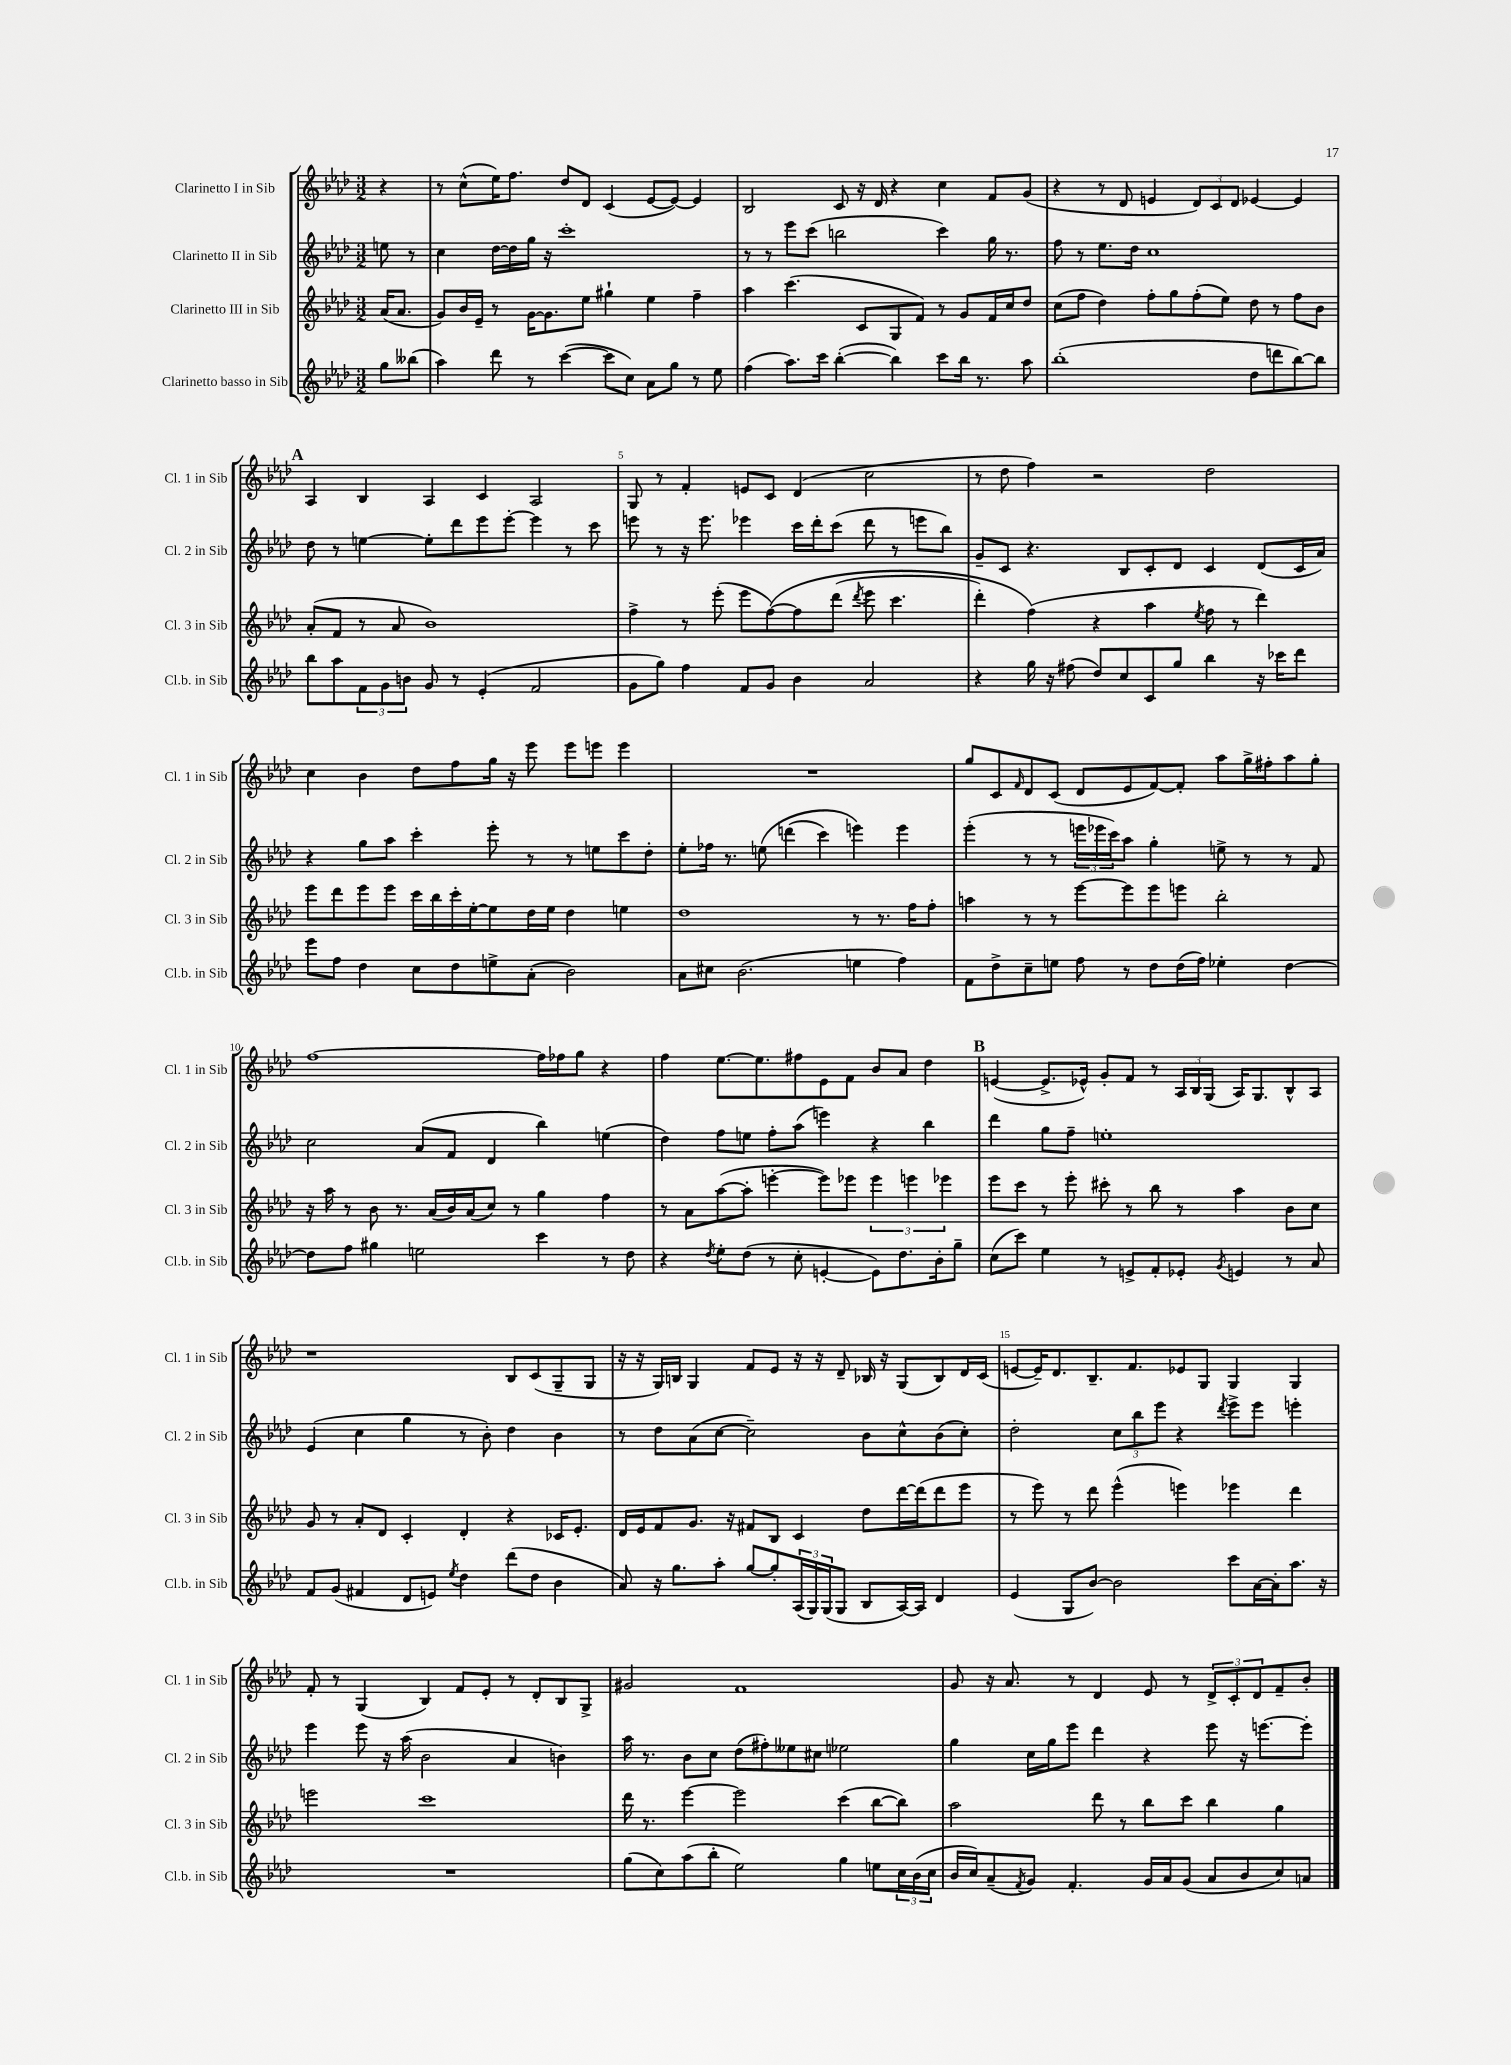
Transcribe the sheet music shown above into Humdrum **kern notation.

**kern	**kern	**kern	**kern
*staff4	*staff3	*staff2	*staff1
*clefG2	*clefG2	*clefG2	*clefG2
*k[b-e-a-d-]	*k[b-e-a-d-]	*k[b-e-a-d-]	*k[b-e-a-d-]
*M3/2	*M3/2	*M3/2	*M3/2
8gg	(16a-	8ee	4r
.	8.a-	.	.
(8bb--	.	8r	.
=	=	=	=
4aa-)	8g)	4cc	8r
.	16b-	.	(8cc^^
.	16e-~	.	.
8ddd-	8r	[16dd-	16ee-)
.	.	16dd-]	8.ff
8r	[16g	16gg	.
.	8.g]	16r	.
([4ccc	.	1ccc'	8dd-
.	8ee-	.	8d-
8ccc]	4gg#`	.	(4c
8cc)	.	.	.
8a-	4ee-	.	[8e-
8gg	.	.	8e-_)
8r	4ff~	.	4e-]
8ee-	.	.	.
=	=	=	=
(4ff	4aa-	8r	2B-
.	.	8r	.
8.aa-)	(4.ccc	8eee-	.
.	.	(8ccc	.
16ccc	.	.	.
([4bb-'	.	2bb	8c
.	8c	.	16r
.	.	.	16d-
4bb-])	8G	.	4r
.	8f)	.	.
8ccc	8r	4ccc)	4cc
16bb-	8g	.	.
8.r	.	.	.
.	16f	16gg	8f
.	16cc	8.r	.
8aa-	8dd-	.	(8g
=	=	=	=
(1bb-'	(8cc	8ff	4r
.	8ff	8r	.
.	4dd-)	8.ee-	8r
.	.	.	8d-
.	.	16dd-	.
.	8ff'	1cc	4e
.	8gg	.	.
.	(8ff'	.	12d-)
.	.	.	12c
.	8ee-)	.	.
.	.	.	12d-
8dd-	8dd-	.	[4e-
8ddd	8r	.	.
[8bb-)	8ff	.	4e-]
8bb-]	8b-	.	.
=	=	=	=
8bb-	(8a-'	8dd-	4A-
8aa-	8f	8r	.
12f	8r	[4ee	4B-
12g	.	.	.
.	8a-	.	.
12b	.	.	.
8g	1b-)	8ee']	4A-
8r	.	8ddd-	.
(4e-'	.	8eee-	4c
.	.	[8eee-'	.
2f	.	4eee-]	2A-
.	.	8r	.
.	.	8ccc	.
=	=	=	=
8g	4ff^	8eee	8G
8gg)	.	8r	8r
4ff	8r	16r	4f'
.	.	8.eee	.
.	(8eee-'	.	.
8f	8eee-	4eee-	8e
8g	&([8ff)	.	8c
4b-	8ff]	16ccc	(4d-
.	.	16ddd-'	.
.	(8ddd-	(8ccc	.
.	8qddd-	.	.
2a-	8eee-	8ddd-	2cc
.	4.ccc	8r	.
.	.	8eee	.
.	.	8bb-)	.
=	=	=	=
4r	4ddd-')	8g~	8r
.	.	8c	8dd-
16gg	(4ff&)	4.r	4ff)
16r	.	.	.
(8ff#	.	.	.
8dd-)	4r	.	2r
8cc	.	8B-	.
8c	4aa-	8c'	.
8gg	.	8d-	.
.	8qee-	.	.
4bb-	8ff	4c	2dd-
.	8r	.	.
16r	4ddd-)	(8d-	.
16ccc-	.	.	.
8ddd-	.	16c	.
.	.	16a-)	.
=	=	=	=
8eee-	8eee-	4r	4cc
8ff	8ddd-	.	.
4dd-	8eee-	8gg	4b-
.	8eee-	8aa-	.
8cc	16ccc	4ccc'	8dd-
.	16bb-	.	.
8dd-	16ccc'	.	8ff
.	[16ee-'	.	.
8ee^	8ee-]	8eee-'	16gg
.	.	.	16r
(8a-'	16dd-	8r	8eee-
.	16ee-	.	.
2b-)	4dd-	8r	8eee-
.	.	8ee	8eee
.	4ee	8ccc	4eee
.	.	8dd-'	.
=	=	=	=
8a-	1dd-	8ee-'	1.r
8cc#	.	16ff-	.
.	.	8.r	.
(2.b-	.	.	.
.	.	&(8ee	.
.	.	(4ddd	.
.	.	4ccc)	.
4ee	8r	4eee&)	.
.	8.r	.	.
4ff)	.	4eee	.
.	16ff	.	.
.	8ff'	.	.
=	=	=	=
8f	4aa	(4eee-'	8gg
8dd-^	.	.	8c
.	.	.	16qqf
8cc~	8r	8r	8d-
8ee	8r	8r	(8c
8ff	[8eee-	24eee	8d-
.	.	24eee-	.
.	.	24ccc)	.
8r	8eee-]	8aa-	8e-
8dd-	8eee-	4gg'	[8f)
(16dd-	8eee	.	8f']
16ff)	.	.	.
4ee-'	2bb-'	8ee^	8aa-
.	.	8r	16gg^
.	.	.	16ff#'
[4dd-	.	8r	8aa-
.	.	8f	8gg'
=	=	=	=
8dd-]	16r	2cc	[1ff
.	16aa-	.	.
8ff	8r	.	.
4gg#	8b-	.	.
.	8.r	.	.
2ee	.	(8a-	.
.	(16a-	.	.
.	16b-)	8f	.
.	(16a-	.	.
.	8cc)	4d-	.
.	8r	.	.
4ccc	4gg	4bb-)	16ff]
.	.	.	16ff-
.	.	.	8gg
8r	4ff	(4ee	4r
8dd-	.	.	.
=	=	=	=
4r	8r	4dd-)	4ff
.	8a-	.	.
8qdd-	.	.	.
8ee-'	([8aa-	8ff	[8.ee-
(8dd-	8aa-']	8ee	.
.	.	.	8.ee-]
8r	[4eee'	8ff'	.
8cc'	.	(8aa-	8ff#
[4e'	8eee])	4eee)	8e-
.	8eee-	.	8f
8e])	6eee-	4r	8b-
8.dd-	.	.	8a-
.	6eee	.	.
.	.	4bb-	4dd-
16b-'	.	.	.
.	6eee-	.	.
8gg~	.	.	.
=	=	=	=
(8cc	8eee-	4ddd-	([4e
8ccc)	8ccc	.	.
4ee-	8r	8gg	8.e^]
.	8eee-'	8ff~	.
.	.	.	16e-^^)
8r	8ccc#'	1ee'	8g'
8e^	8r	.	8f
8f'	8bb-	.	8r
8e-'	8r	.	24A-
.	.	.	24B-
.	.	.	(24G
8qg	.	.	.
4e	4aa-	.	16A-)
.	.	.	8.G
8r	8b-	.	8B-^^
8a-	8cc	.	8A-
=	=	=	=
8f	8g	(4e-	1r
(8g	8r	.	.
4f#	8a-'	4cc	.
.	8d-	.	.
8d-	4c'	4gg	.
8e)	.	.	.
8qee-	.	.	.
4dd-	4d-'	8r	.
.	.	8b-')	.
(8ddd-	4r	4dd-	8B-
8dd-	.	.	(8c
4b-	16c-	4b-	8G~
.	8.e-'	.	.
.	.	.	8G
=	=	=	=
8a-)	16d-	8r	16r
.	16e-	.	16r
16r	8f	8dd-	16G)
8.gg	.	.	16B
.	8.g	(8a-	4G
8aa-'	.	[8cc	.
.	16r	.	.
[8gg	8f#	2cc~])	8f
8gg']	8B-	.	8e-
(24A-	4c	.	16r
24G)	.	.	.
.	.	.	16r
(24G	.	.	.
8G	.	.	8d-~
8B-	8dd-	8b-	16B-
.	.	.	16r
[16A-)	[16ddd-	8cc^^	(8G
16A-]	(16ddd-]	.	.
4d-	8ddd-	(8b-	8B-)
.	8eee-	8cc')	16d-
.	.	.	(16c
=	=	=	=
(4e-	8r	2dd-'	[8e
.	8eee-)	.	16e~])
.	.	.	8.d-
8G	8r	.	.
[8b-)	8ddd-	.	8.B-~
2b-]	(4eee-^^	12cc	.
.	.	.	8.f
.	.	12bb-	.
.	.	12eee-	.
.	4eee)	4r	8e-
.	.	.	8G
.	.	8qddd-	.
8ccc	4eee-	8eee-^	4G
[16a-	.	8eee-	.
16a-']	.	.	.
8.aa-	4ddd-	4eee'	4G
16r	.	.	.
=	=	=	=
1.r	2eee	4eee-	8f'
.	.	.	8r
.	.	8eee-	(4G
.	.	16r	.
.	.	(16aa-	.
.	1ccc	2b-	4B-)
.	.	.	8f
.	.	.	8e-'
.	.	4a-	8r
.	.	.	8d-'
.	.	4b)	8B-
.	.	.	8G^
=	=	=	=
(8gg	16ddd-	16aa-	2g#
.	8.r	8.r	.
8cc)	.	.	.
(8aa-	[4eee-	8b-	.
8bb-'	.	8cc	.
2ee-)	2eee-]	(8dd-	1f
.	.	8ff#')	.
.	.	8ee--	.
.	.	8cc#	.
4gg	(4ccc	2ee-	.
8ee	[8bb-	.	.
24cc	8bb-])	.	.
(24b-	.	.	.
24cc	.	.	.
=	=	=	=
16b-	2aa-	4gg	8g
16cc)	.	.	.
(8a-~	.	.	16r
.	.	.	8.a-
8qf	.	.	.
8g)	.	16cc	.
.	.	16gg	.
4.f'	.	8eee-	8r
.	8ddd-	4ddd-	4d-
.	8r	.	.
16g	8bb-	4r	8e-
16a-	.	.	.
(8g	8ccc	.	8r
8a-	4bb-	8eee-	12d-^
.	.	.	12c'
8b-	.	16r	.
.	.	.	12d-
.	.	[8.eee	.
8cc)	4gg	.	8f~
8a	.	8eee']	8b-'
==	==	==	==
*-	*-	*-	*-
